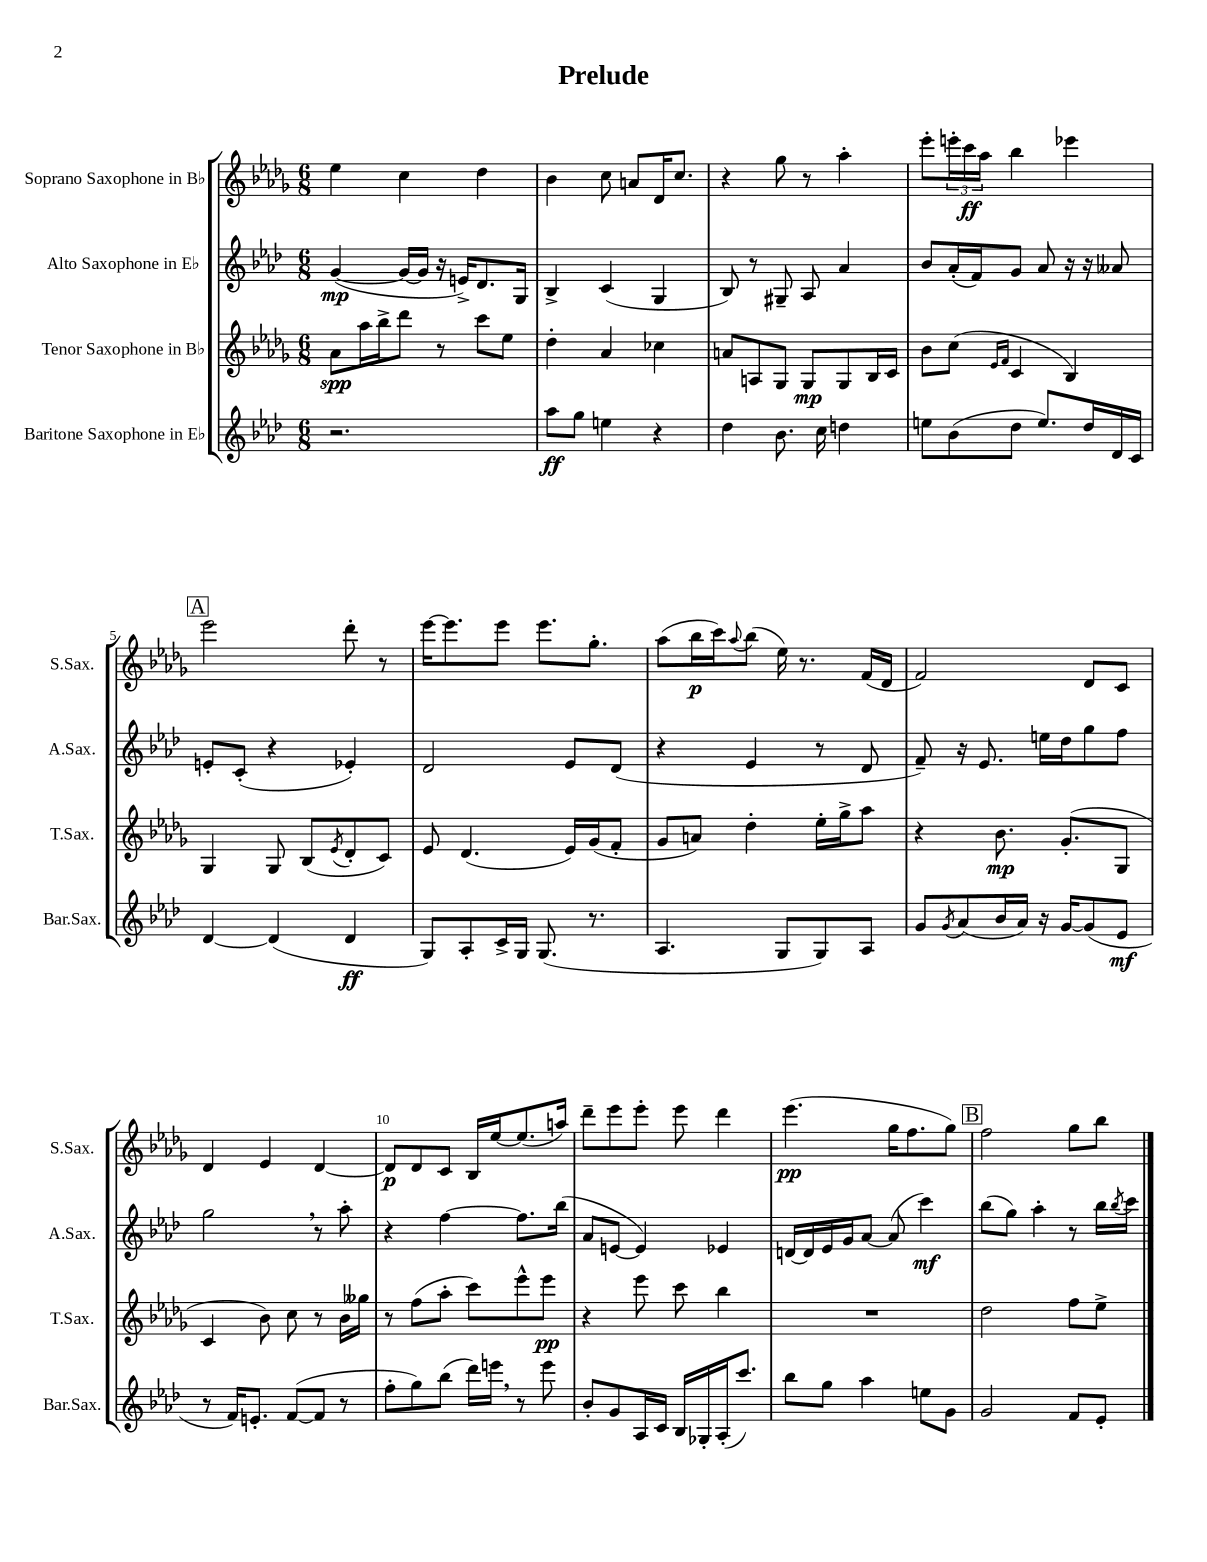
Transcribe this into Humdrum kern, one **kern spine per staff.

**kern	**kern	**kern	**kern
*staff4	*staff3	*staff2	*staff1
*clefG2	*clefG2	*clefG2	*clefG2
*k[b-e-a-d-]	*k[b-e-a-d-g-]	*k[b-e-a-d-]	*k[b-e-a-d-g-]
*M6/8	*M6/8	*M6/8	*M6/8
2.r	8a-	([4g	4ee-
.	16aa-	.	.
.	16bb-^	.	.
.	8ddd-	16g_	4cc
.	.	16g]	.
.	8r	16r	.
.	.	16e^)	.
.	8ccc	8.d-	4dd-
.	8ee-	.	.
.	.	16G	.
=	=	=	=
8aa-	4dd-'	4B-^	4b-
8gg	.	.	.
4ee	4a-	(4c	8cc
.	.	.	8a
4r	4cc-	4G	16d-
.	.	.	8.cc
=	=	=	=
4dd-	8a	8B-)	4r
.	8A	8r	.
8.b-	8G-	8G#~	8gg-
.	8G-	8A-	8r
16cc	.	.	.
4dd	8G-	4a-	4aa-'
.	16B-	.	.
.	16c	.	.
=	=	=	=
8ee	8b-	8b-	8eee-'
(8b-	(8cc	(16a-'	24eee'
.	.	.	24ccc
.	.	16f)	.
.	.	.	24aa-
.	16qqe-	.	.
.	16qqf	.	.
8dd-	4c	8g	4bb-
8.ee)	.	8a-	.
.	4B-)	16r	4eee-
16dd-	.	16r	.
16d-	.	8a--	.
16c	.	.	.
=	=	=	=
[4d-	4G-	8e'	2eee-
.	.	(8c'	.
(4d-]	8G-	4r	.
.	(8B-	.	.
.	8qe-	.	.
4d-	8d-'	4e-')	8ddd-'
.	8c)	.	8r
=	=	=	=
8G)	8e-	2d-	[16eee-
.	.	.	8.eee-]
8A-'	(4.d-	.	.
16c^	.	.	8eee-
16G	.	.	.
(8.G	.	.	8.eee-
.	16e-)	8e-	.
8.r	(16g-	.	8.gg-'
.	8f'	(8d-	.
=	=	=	=
4.A-	8g-	4r	(8aa-
.	8a)	.	16bb-
.	.	.	16ccc)
.	.	.	8qqaa-
.	4dd-'	4e-	(8bb-
8G	.	.	16ee-)
.	.	.	8.r
8G)	16ee-'	8r	.
.	16gg-^	.	.
8A-	8aa-	8d-	(16f
.	.	.	16d-
=	=	=	=
8g	4r	8f~)	2f)
8qg	.	.	.
(8a-	.	16r	.
.	.	8.e-	.
16b-	8.b-	.	.
16a-)	.	.	.
16r	.	16ee	.
[16g	(8.g-'	16dd-	.
(8g]	.	8gg	8d-
8e-	8G-	8ff	8c
=	=	=	=
8r	4c	2gg	4d-
16f)	.	.	.
8.e'	.	.	.
.	8b-)	.	4e-
([8f	8cc	.	.
8f]	8r	8r	[4d-
8r	16b-	8aa-'	.
.	16gg--	.	.
=	=	=	=
8ff'	8r	4r	8d-]
8gg)	(8ff	.	8d-
(8bb-	8aa-'	[4ff	8c
16ddd-)	8ccc)	.	16B-
16eee	.	.	[16ee-
8r	8eee-^^	8.ff]	(8.ee-]
8eee	8eee-	.	.
.	.	(16bb-	16aa)
=	=	=	=
8b-'	4r	8a-	8ddd-~
8g	.	[8e	8eee-
16A-	8eee-	4e])	8eee-'
16c	.	.	.
16B-	8ccc	.	8eee-
16G-'	.	.	.
(16A-'	4bb-	4e-	4ddd-
8.ccc)	.	.	.
=	=	=	=
8bb-	2.r	[16d	(4.eee-
.	.	16d]	.
8gg	.	16e-	.
.	.	16g	.
4aa-	.	[8a-	.
.	.	(8a-]	16gg-
.	.	.	8.ff
8ee	.	4ccc)	.
8g	.	.	8gg-)
=	=	=	=
2g	2dd-	(8bb-	2ff
.	.	8gg)	.
.	.	4aa-'	.
8f	8ff	8r	8gg-
8e-'	8ee-^	16bb-	8bb-
.	.	8qbb-	.
.	.	16ccc	.
==	==	==	==
*-	*-	*-	*-
